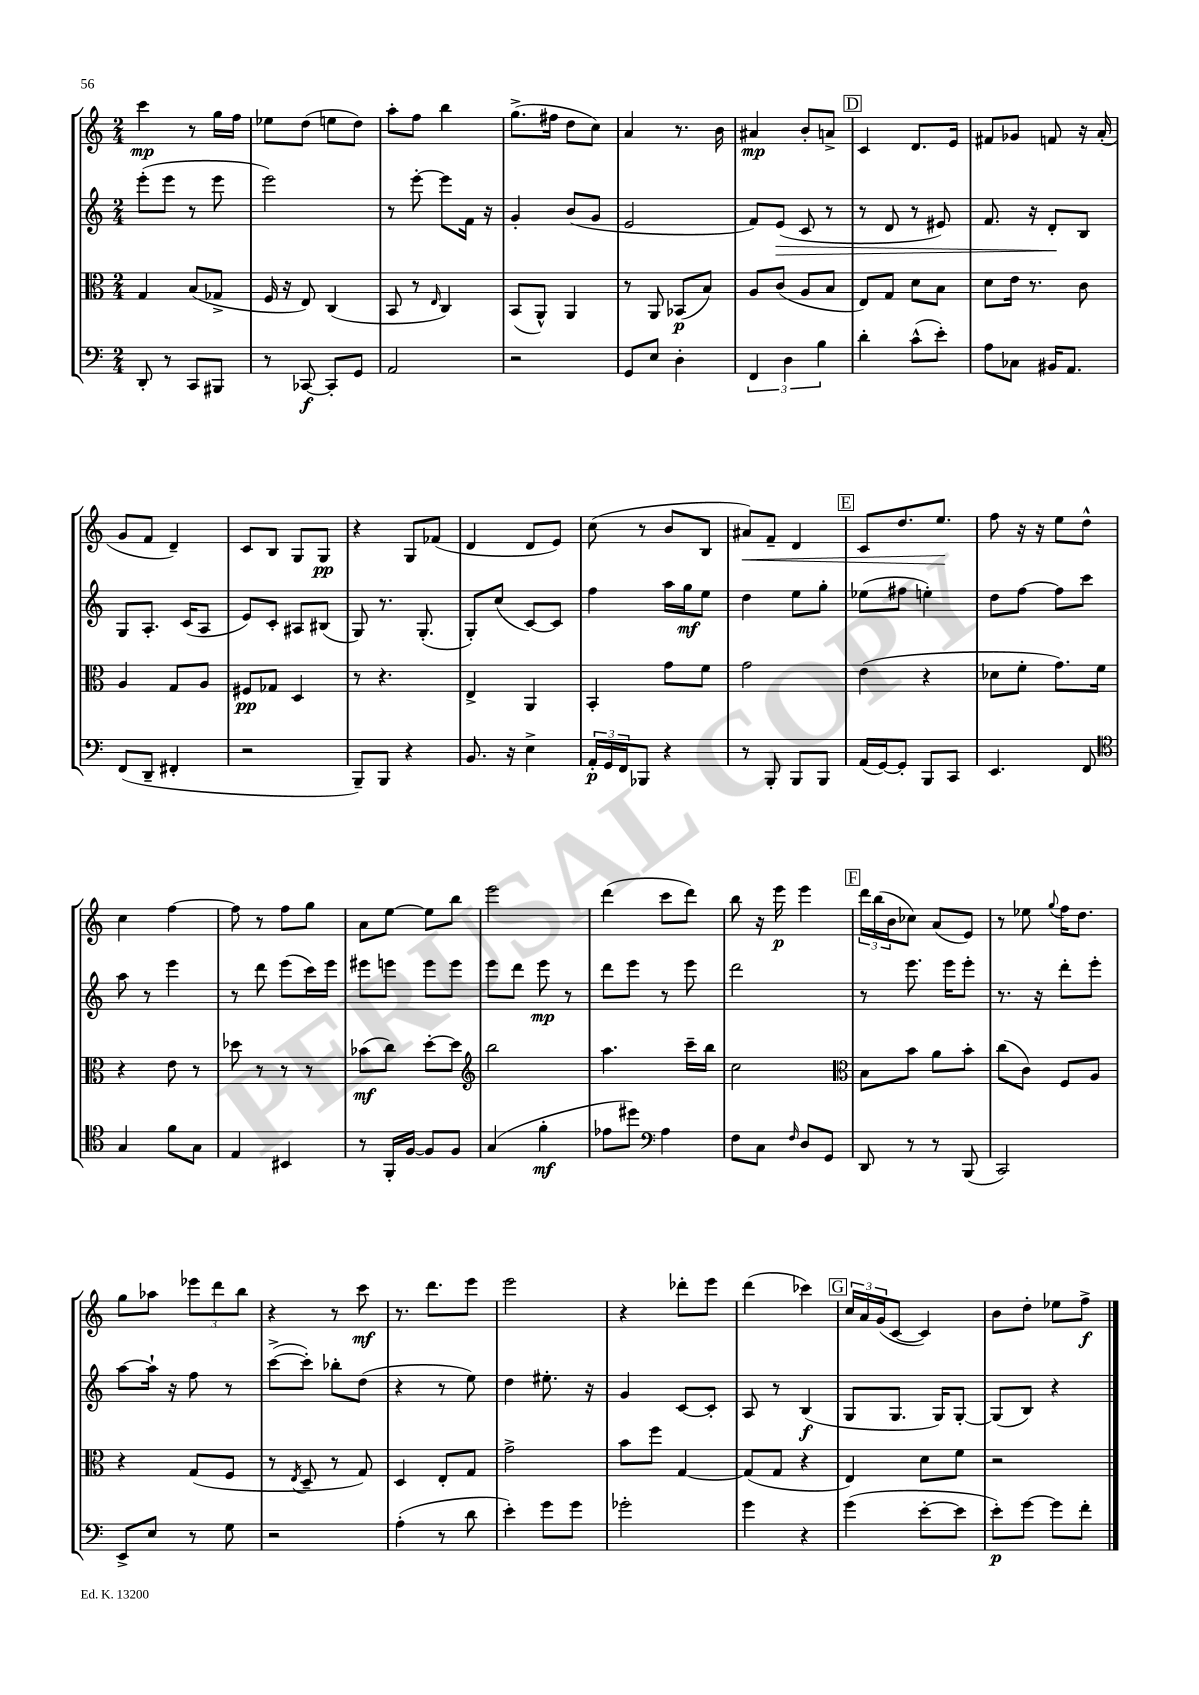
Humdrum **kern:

**kern	**dynam	**kern	**dynam	**kern	**dynam	**kern	**dynam
*part4	*part4	*part3	*part3	*part2	*part2	*part1	*part1
*staff4	*staff4	*staff3	*staff3	*staff2	*staff2	*staff1	*staff1
*clefF4	*	*clefC3	*	*clefG2	*	*clefG2	*
*k[]	*	*k[]	*	*k[]	*	*k[]	*
*M2/4	*	*M2/4	*	*M2/4	*	*M2/4	*
=23	=23	=23	=23	=23	=23	=23	=23
8DD'/	.	4G/	.	(8eee'\L	.	4ccc\	mp
8r	.	.	.	8eee\J	.	.	.
8CC/L	.	(8B/L	.	8r	.	8r	.
8BBB#X/J	.	8G-X^/J	.	8eee\	.	16gg\LL	.
.	.	.	.	.	.	16ff\JJ	.
=24	=24	=24	=24	=24	=24	=24	=24
8r	.	16F/	.	2eee\)	.	8ee-X\L	.
.	.	16r	.	.	.	.	.
[8CC-X/	f	8E/)	.	.	.	(8dd\J	.
8CC-'/L]	.	(4C/	.	.	.	8een\L	.
8GG/J	.	.	.	.	.	8dd\J)	.
=25	=25	=25	=25	=25	=25	=25	=25
2AA/	.	8BB/	.	8r	.	8aa'\L	.
.	.	8r	.	[8eee'\	.	8ff\J	.
.	.	16qqE/	.	.	.	.	.
.	.	4C/)	.	8eee\L]	.	4bb\	.
.	.	.	.	16f\Jk	.	.	.
.	.	.	.	16r	.	.	.
=26	=26	=26	=26	=26	=26	=26	=26
2r	.	(8BB/L	.	4g'/	.	(8.gg^\L	.
.	.	8AA^^/J)	.	.	.	.	.
.	.	.	.	.	.	16ff#X\Jk	.
.	.	4AA/	.	(8b/L	.	8dd\L	.
.	.	.	.	8g/J	.	8cc\J)	.
=27	=27	=27	=27	=27	=27	=27	=27
8GG/L	.	8r	.	2e/	.	4a/	.
8E/J	.	8AA/	.	.	.	.	.
4D'\	.	(8BB-X/L	p	.	.	8.r	.
.	.	8B/J)	.	.	.	.	.
.	.	.	.	.	.	16b\	.
=28	=28	=28	=28	=28	=28	=28	=28
6FF/	.	8A/L	.	8f/L)	.	4a#X/	mp
!	!	!	!	!	!LO:HP:b	!	!
.	.	(8c/J	.	(8e/J	>	.	.
6D\	.	.	.	.	.	.	.
.	.	8A/L	.	8c/	.	8b'/L	.
6B\	.	.	.	.	.	.	.
.	.	8B/J	.	8r	.	8an^/J	.
!!LO:REH:place=s1:t=D
=29	=29	=29	=29	=29	=29	=29	=29
4d'\	.	8E/L)	.	8r	.	4c/	.
.	.	8G/J	.	8d/	.	.	.
(8c^^\L	.	8d\L	.	8r	.	8.d/L	.
8e'\J)	.	8B\J	.	8e#X/)	.	.	.
.	.	.	.	.	.	16e/Jk	.
=30	=30	=30	=30	=30	=30	=30	=30
8A\L	.	8d\L	.	8.f/	.	8f#X/L	.
8C-X\J	.	16e\Jk	.	.	.	8g-X/J	.
.	.	8.r	.	16r	.	.	.
16BB#X/KL	.	.	.	8d'/L	.	8fn/	.
8.AA/J	.	.	.	.	.	.	.
.	.	8c\	.	8B/J	]	16r	.
.	.	.	.	.	.	(16a'/	.
!!LO:LB:g=z
=31	=31	=31	=31	=31	=31	=31	=31
(8FF/L	.	4A/	.	8G/L	.	8g/L	.
8DD~/J	.	.	.	8.A'/J	.	8f/J	.
4FF#X'/	.	8G/L	.	.	.	4d~/)	.
.	.	.	.	(16c/KL	.	.	.
.	.	8A/J	.	8A/J	.	.	.
=32	=32	=32	=32	=32	=32	=32	=32
2r	.	8F#X/L	pp	8e/L)	.	8c/L	.
.	.	8G-X/J	.	8c'/J	.	8B/J	.
.	.	4D/	.	8A#X/L	.	8G/L	.
.	.	.	.	(8B#X/J	.	8G/J	pp
=33	=33	=33	=33	=33	=33	=33	=33
8BBB~/L)	.	8r	.	8G/)	.	4r	.
8BBB/J	.	4.r	.	8.r	.	.	.
4r	.	.	.	.	.	8G/L	.
.	.	.	.	(8.G'/	.	.	.
.	.	.	.	.	.	(8f-X/J	.
=34	=34	=34	=34	=34	=34	=34	=34
8.BB/	.	4E^/	.	8G'/L)	.	4d/	.
.	.	.	.	(8cc/J	.	.	.
16r	.	.	.	.	.	.	.
4E^\	.	4AA/	.	[8c/L)	.	8d/L	.
.	.	.	.	8c/J]	.	8e/J)	.
=35	=35	=35	=35	=35	=35	=35	=35
24AA'/LL	p	4BB'/	.	4ff\	.	(8cc\	.
24GG/	.	.	.	.	.	.	.
24FF/J	.	.	.	.	.	.	.
8BBB-X/J	.	.	.	.	.	8r	.
4r	.	8g\L	.	16aa\LL	.	8b/L	.
.	.	.	.	16gg\J	mf	.	.
.	.	8f\J	.	8ee\J	.	8B/J	.
=36	=36	=36	=36	=36	=36	=36	=36
!	!	!	!	!	!	!	!LO:HP:b
8r	.	2g\	.	4dd\	.	8a#X/L)	<
8BBB'/	.	.	.	.	.	8f~/J	.
8BBB/L	.	.	.	8ee\L	.	4d/	.
8BBB/J	.	.	.	8gg'\J	.	.	.
!!LO:REH:place=s1:t=E
=37	=37	=37	=37	=37	=37	=37	=37
(16AA/LL	.	(4e\	.	(8ee-X\L	.	8c/L	.
[16GG/J)	.	.	.	.	.	.	.
8GG'/J]	.	.	.	8ff#X\J	.	8.dd/	.
8BBB/L	.	4r	.	4een'\)	.	.	.
.	.	.	.	.	.	8.ee/J	.
8CC/J	.	.	.	.	.	.	.
.	.	.	.	.	.	.	[
=38	=38	=38	=38	=38	=38	=38	=38
4.EE/	.	8d-X\L	.	8dd\L	.	8ff\	.
.	.	8f'\J	.	[8ff\J	.	16r	.
.	.	.	.	.	.	16r	.
.	.	8.g\L)	.	8ff\L]	.	8ee\L	.
8FF/	.	.	.	8ccc\J	.	8dd^^\J	.
.	.	16f\Jk	.	.	.	.	.
!!LO:LB:g=z
=39	=39	=39	=39	=39	=39	=39	=39
*clefC4	*	*	*	*	*	*	*
4G/	.	4r	.	8aa\	.	4cc\	.
.	.	.	.	8r	.	.	.
8f\L	.	8e\	.	4eee\	.	[4ff\	.
8G\J	.	8r	.	.	.	.	.
=40	=40	=40	=40	=40	=40	=40	=40
4E/	.	8dd-X\	.	8r	.	8ff\]	.
.	.	8r	.	8ddd\	.	8r	.
4BB#X/	.	8r	.	(8eee\L	.	8ff\L	.
.	.	8r	.	16ccc\L)	.	8gg\J	.
.	.	.	.	16eee\JJ	.	.	.
=41	=41	=41	=41	=41	=41	=41	=41
8r	.	(8b-X\L	mf	8eee#X\L	.	8a\L	.
16FF'/LL	.	8cc\J)	.	8eeen\J	.	[8ee\J	.
[16F/JJ	.	.	.	.	.	.	.
8F/L]	.	[8dd'\L	.	8eee\L	.	8ee\L]	.
8F/J	.	8dd\J]	.	8eee\J	.	8bb\J	.
=42	=42	=42	=42	=42	=42	=42	=42
*	*	*clefG2	*	*	*	*	*
(4G/	.	2bb\	.	8eee\L	.	2eee\	.
.	.	.	.	8ddd\J	.	.	.
4f'\	mf	.	.	8eee\	mp	.	.
.	.	.	.	8r	.	.	.
=43	=43	=43	=43	=43	=43	=43	=43
8e-X\L	.	4.aa\	.	8ddd\L	.	(4ddd\	.
8dd#X\J)	.	.	.	8eee\J	.	.	.
*clefF4	*	*	*	*	*	*	*
4A\	.	.	.	8r	.	8ccc\L	.
.	.	16ccc~\LL	.	8eee\	.	8ddd\J)	.
.	.	16bb\JJ	.	.	.	.	.
=44	=44	=44	=44	=44	=44	=44	=44
8F\L	.	2cc\	.	2ddd\	.	8bb\	.
8C\J	.	.	.	.	.	16r	.
.	.	.	.	.	.	16eee\	p
16qqF/	.	.	.	.	.	.	.
8D/L	.	.	.	.	.	4eee\	.
8GG/J	.	.	.	.	.	.	.
!!LO:REH:place=s1:t=F
=45	=45	=45	=45	=45	=45	=45	=45
*	*	*clefC3	*	*	*	*	*
8DD/	.	8B\L	.	8r	.	24ddd\LL	.
.	.	.	.	.	.	(24bb\	.
.	.	.	.	.	.	24b\J	.
8r	.	8b\J	.	8.eee\	.	8cc-X\J)	.
8r	.	8a\L	.	.	.	(8a/L	.
.	.	.	.	16eee\KL	.	.	.
(8BBB/	.	8b'\J	.	8eee'\J	.	8e/J)	.
=46	=46	=46	=46	=46	=46	=46	=46
2CC/)	.	(8cc\L	.	8.r	.	8r	.
.	.	8c\J)	.	.	.	8ee-X\	.
.	.	.	.	16r	.	.	.
.	.	.	.	.	.	8qqgg/	.
.	.	8F/L	.	8ddd'\L	.	16ff\KL	.
.	.	.	.	.	.	8.dd\J	.
.	.	8A/J	.	8eee'\J	.	.	.
!!LO:LB:g=z
=47	=47	=47	=47	=47	=47	=47	=47
8EE^/L	.	4r	.	[8aa\L	.	8gg\L	.
8E/J	.	.	.	16aa`\Jk]	.	8aa-X\J	.
.	.	.	.	16r	.	.	.
8r	.	(8G/L	.	8ff\	.	12eee-X\L	.
.	.	.	.	.	.	12ddd\	.
8G\	.	8F/J	.	8r	.	.	.
.	.	.	.	.	.	12bb\J	.
=48	=48	=48	=48	=48	=48	=48	=48
2r	.	8r	.	([8ccc^\L	.	4r	.
.	.	8qE/	.	.	.	.	.
.	.	8D~/	.	8ccc'\J])	.	.	.
.	.	8r	.	8bb-X'\L	.	8r	.
.	.	8G/)	.	(8dd\J	.	8ccc\	mf
=49	=49	=49	=49	=49	=49	=49	=49
(4A'\	.	4D/	.	4r	.	8.r	.
.	.	.	.	.	.	8.ddd\L	.
8r	.	8E'/L	.	8r	.	.	.
8d\	.	8G/J	.	8ee\)	.	8eee\J	.
=50	=50	=50	=50	=50	=50	=50	=50
4e'\)	.	2g^\	.	4dd\	.	2eee\	.
8g\L	.	.	.	8.ee#X'\	.	.	.
8g\J	.	.	.	.	.	.	.
.	.	.	.	16r	.	.	.
=51	=51	=51	=51	=51	=51	=51	=51
2g-X'\	.	8b\L	.	4g/	.	4r	.
.	.	8ff\J	.	.	.	.	.
.	.	[4G/	.	[8c/L	.	8ddd-X'\L	.
.	.	.	.	8c'/J]	.	8eee\J	.
=52	=52	=52	=52	=52	=52	=52	=52
4g\	.	(8G/L]	.	8A/	.	(4ddd\	.
.	.	8G/J	.	8r	.	.	.
4r	.	4r	.	(4B/	f	4ccc-X\)	.
!!LO:REH:place=s1:t=G
=53	=53	=53	=53	=53	=53	=53	=53
(4g\	.	4E/)	.	8G/L	.	24cc/LL	.
.	.	.	.	.	.	24a/	.
.	.	.	.	.	.	(24g/J	.
.	.	.	.	8.G/J	.	[8c/J	.
[8e'\L	.	8d\L	.	.	.	4c/])	.
.	.	.	.	16G/KL)	.	.	.
8e\J]	.	8f\J	.	[8G'/J	.	.	.
=54	=54	=54	=54	=54	=54	=54	=54
8e'\L)	p	2r	.	(8G/L]	.	8b\L	.
[8g\J	.	.	.	8B/J)	.	8dd'\J	.
8g\L]	.	.	.	4r	.	8ee-X\L	.
8f'\J	.	.	.	.	.	8ff^\J	f
==	==	==	==	==	==	==	==
*-	*-	*-	*-	*-	*-	*-	*-
